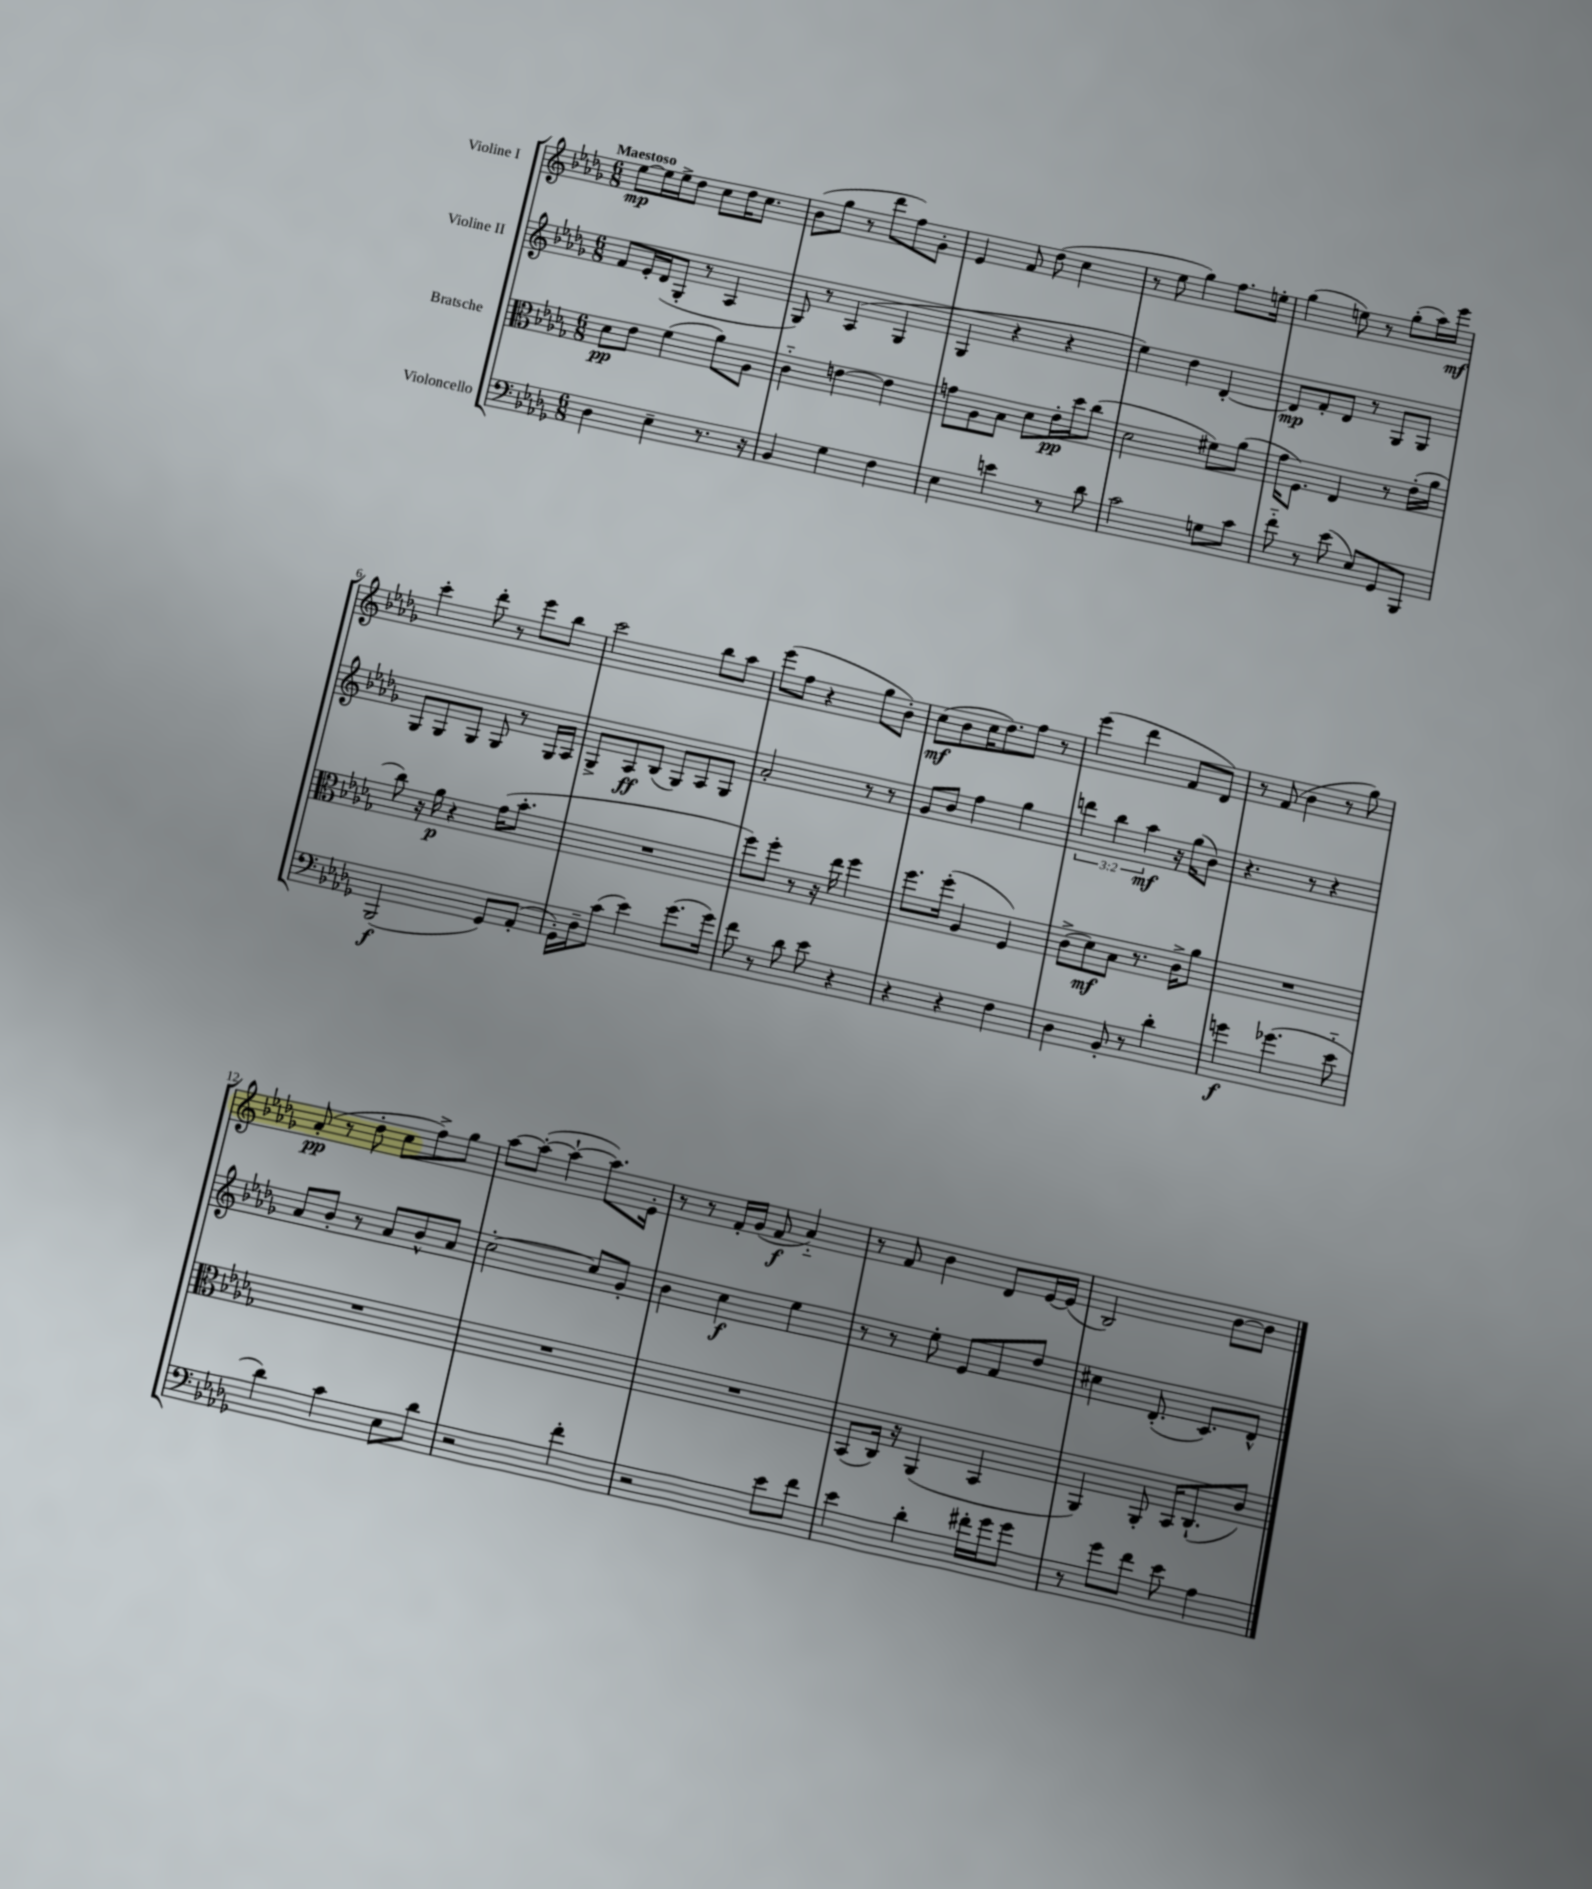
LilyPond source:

<<
\new StaffGroup <<
\new Staff = "s0" \with { instrumentName = "Violine I" } {
    \clef treble \key des \major \numericTimeSignature \time 6/8 \tempo "Maestoso"
    ees''8~\mp ees''16 ees''16-> des''8 c''8 des''16 c''8. |
    bes'8( ges''8 r8 des'''8 f''8) ges'8-. |
    ees'4 f'8 des''8( c''4 |
    r8 ees''8 ges''4) f''8. e''16-. |
    ges''4( e''8) r8 ges''8-.( aes''16) ees'''16\mf |
    c'''4-. des'''8-. r8 ees'''8 bes''8 |
    c'''2 bes''8 aes''8 |
    ees'''8( f''8 r4 ges''8 bes'8-.) |
    c''8\mf( bes'8 c''16 des''8.) f''8 r8 |
    ees'''4( des'''4 f'8 des'8) |
    r8 f'8( bes'4 r8 ges''8) |
    aes'8-.\pp( r8 des''8-. c''8 f''8->) ges''8 |
    aes''8~ aes''8~-.( aes''4~-! aes''8.) ees'16-. |
    r8 r8 f'16-. ges'16( f'8\f aes'4-_) |
    r8 f'8 bes'4 des'8 ees'16~ ees'16( |
    bes2) bes'8~ bes'8 \bar "|." |
}
\new Staff = "s1" \with { instrumentName = "Violine II" } {
    \clef treble \key des \major \numericTimeSignature \time 6/8 \override Staff.TupletNumber.text = #tuplet-number::calc-fraction-text
    f'8 ees'16-. des'16( ges8-. r8 aes4 |
    ges8) r8 aes4( ges4 |
    ges4 r4 r4 |
    ees''4) des''4 des'4~-. |
    des'8\mp f'8-. des'8 r8 ges8 ges8 |
    ges8 ges8 ges8 ges8 r8 ges16 aes16 |
    ges8-> aes8\ff bes8( ges8) aes8 ges8 |
    aes'2-. r8 r8 |
    ges'8 bes'8 f''4 ges''4 |
    \tuplet 3/2 { d'''4 bes''4 aes''4\mf } r16 ges''16( bes'8) |
    r4. r8 r4 |
    aes'8 bes'8-. r8 aes'8 bes'8-^ aes'8 |
    c''2~-. c''8 ges'8-. |
    bes'4 c''4\f ees''4 |
    r8 r8 ees''8-. ees'8 f'8 des''8 |
    cis''4 des'8.-.( c'8.) des'8-^ \bar "|." |
}
\new Staff = "s2" \with { instrumentName = "Bratsche" } {
    \clef alto \key des \major \numericTimeSignature \time 6/8
    des'8\pp ees'8 f'4( aes'8) aes8 |
    c'4-_ e'4~ e'4 |
    g'8 aes8 bes8 des'8 ees'16-.\pp des''16 c''8( |
    des'2 fis'8) aes'8( |
    ges'16 f8.) ees4 r8 ees'16-.( aes'16 |
    c''8) r16 aes'16\p r4 ges'16( bes'8.-. |
    R2. |
    f''8) f''8-. r8 r16 ees''16 f''4 |
    f''8. f''16-.( aes4 f4) |
    c'8->( des'8\mf) bes8 r8. c'16-> aes'8 |
    R2. |
    R2. |
    R2. |
    R2. |
    bes,8( c16) r16 aes,4( bes,4 |
    aes,4) aes,8-. bes,16 c8.-!( c'8) \bar "|." |
}
\new Staff = "s3" \with { instrumentName = "Violoncello" } {
    \clef bass \key des \major \numericTimeSignature \time 6/8
    des4 ees4-- r8. r16 |
    bes,4 ges4 f4 |
    ees4 e'4 r8 des'8 |
    c'2 g8 c'8 |
    f'8-_ r8 ees'8( ees8) ges,8 bes,,8 |
    bes,,2\f( ges,8) aes,8-.( |
    ges,16-.) des16-- c'8( ees'4) ges'8.( ges'16) |
    f'8 r8 des'8 ees'8 r4 |
    r4 r4 f4 |
    des4 bes,8-. r8 des'4-. |
    g'4\f ges'4.( ees'8-_ |
    des'4) c'4 ees8 des'8 |
    r2 f'4-. |
    r2 ees'8 f'8 |
    ees'4 des'4-. fis'16-. ges'16 ges'8 |
    r8 ges'8 f'8 ees'8 aes4 \bar "|." |
}
>>
>>
